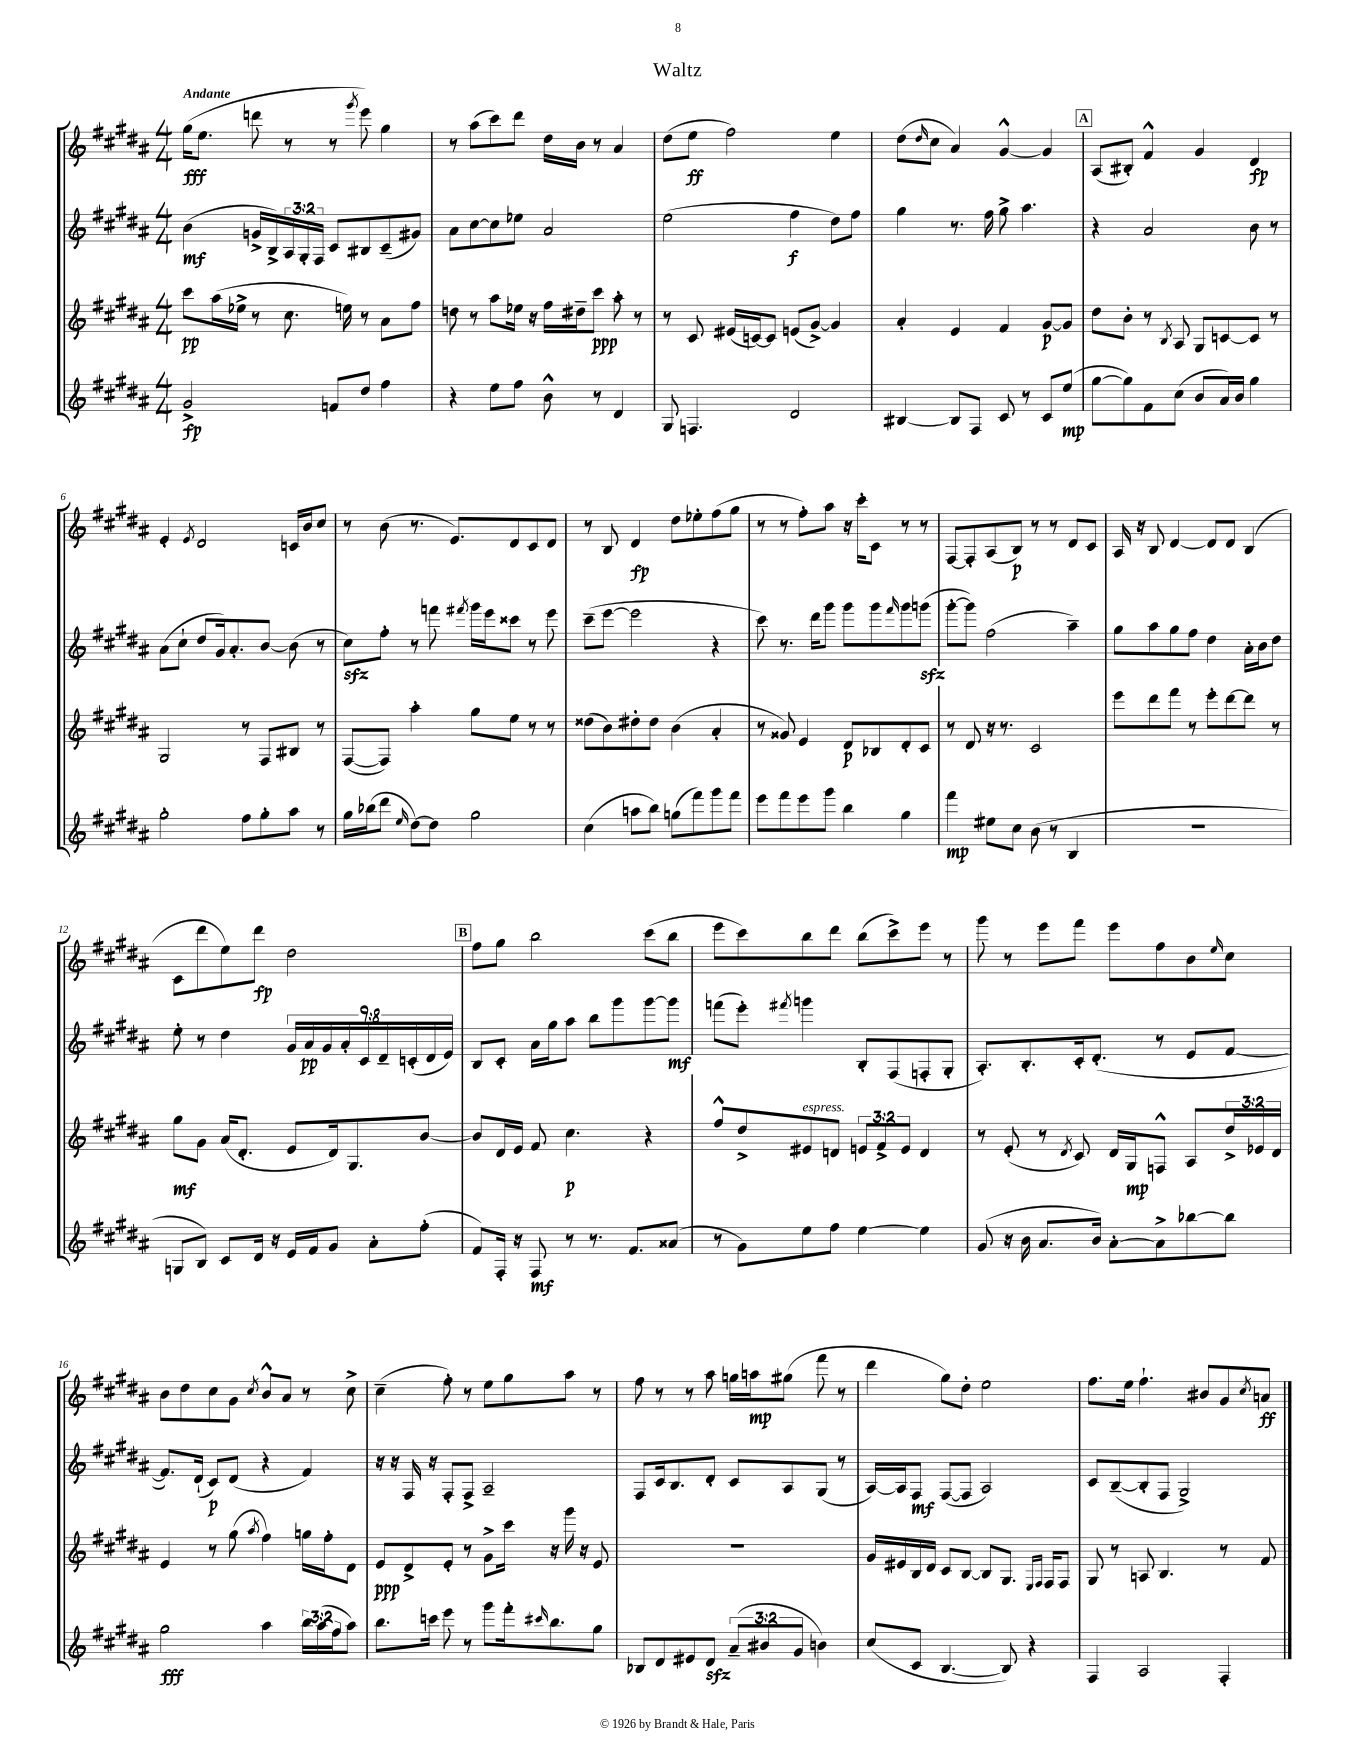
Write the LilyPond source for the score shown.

\header { title = "Waltz" }
<<
\new StaffGroup <<
\new Staff = "s0" {
    \clef treble \key b \major \numericTimeSignature \time 4/4 \tempo "Andante"
    gis''16\fff( e''8. d'''8 r8 r8 \acciaccatura { gis'''8 } e'''8) gis''4 |
    r8 ais''8( cis'''8) dis'''8 dis''16 b'16 r8 ais'4 |
    dis''8( e''8\ff fis''2) e''4 |
    dis''8( \grace { dis''16 } cis''8 ais'4) gis'4~-^ gis'4 |
    \mark \markup { \box "A" } ais8( bis8-.) fis'4-^ gis'4 dis'4\fp |
    e'4-. \acciaccatura { e'8 } dis'2 c'16 b'16 cis''8 |
    r8 b'8( r8. e'8.) dis'8 cis'8 dis'8 |
    r8 b8 dis'4\fp dis''8 ees''8-. fis''8( gis''8 |
    r8 r8 fis''8-.) ais''8 r16 cis'''16-. cis'8 r8 r8 |
    fis8~ fis8-. ais8( b8\p) r8 r8 dis'8 cis'8 |
    ais16 r16 b8 dis'4~ dis'8 dis'8 b4( |
    cis'8 dis'''8 e''8) dis'''8\fp dis''2 |
    \mark \markup { \box "B" } fis''8 gis''8 b''2 cis'''8( b''8 |
    e'''8 cis'''8) b''8 dis'''8 b''8( cis'''8->) e'''8 r8 |
    gis'''8 r8 e'''8 fis'''8 e'''8 fis''8 b'8 \grace { e''16 } cis''8 |
    b'8 dis''8 cis''8 gis'8 \acciaccatura { cis''8 } b'8-^ ais'8 r8 cis''8-> |
    cis''4--( fis''8-.) r8 e''8 gis''8 ais''8 r8 |
    fis''8 r8 r8 ais''8 g''16 a''16\mp gis''8( fis'''8 r8 |
    dis'''4 gis''8) dis''8-. e''2 |
    fis''8. e''16 fis''4.-! bis'8 gis'8 \acciaccatura { cis''8 } a'8\ff \bar "|." |
}
\new Staff = "s1" {
    \clef treble \key b \major \numericTimeSignature \time 4/4 \override Staff.TupletNumber.text = #tuplet-number::calc-fraction-text
    b'4\mf( g'16-> b16->) \tuplet 3/2 { ais16 gis16-. fis16 } cis'8 bis8 cis'8--( gis'8) |
    ais'8 cis''8~ cis''8 ees''8 ais'2 |
    e''2( fis''4\f dis''8) fis''8 |
    gis''4 r8. fis''16 gis''8-> ais''4. |
    \mark \markup { \box "A" } r4 ais'2 b'8 r8 |
    ais'8( cis''8-! dis''8 gis'16) ais'8.-. b'8~ b'8( r8 |
    cis''8\sfz) fis''8-. r8 f'''8 \acciaccatura { fis'''8 } gis'''16 e'''16 cisis'''8 r8 e'''8 |
    cis'''8--( e'''8~ e'''2 r4 |
    cis'''8) r8. dis'''16 gis'''8 gis'''8 gis'''8 \grace { fis'''16 } gis'''8 g'''8\sfz( |
    gis'''8~-. gis'''8) fis''2( ais''4--) |
    gis''8 ais''8 gis''8 fis''8 dis''4 ais'16-. b'16 dis''8 |
    e''8-. r8 dis''4 \tuplet 9/8 { gis'16 ais'16\pp gis'16 ais'16-. cis'16 dis'16-- c'16-.( dis'16 e'16) } |
    \mark \markup { \box "B" } b8 cis'8-. ais'16 gis''16 ais''8 b''8 gis'''8 gis'''8~ gis'''8\mf |
    f'''8( e'''8-.) \acciaccatura { fis'''8 } g'''4 b8-. fis8( f8-. gis8-. |
    ais8.-.) b8.-. cis'16-. dis'8.-.( r8 e'8 fis'8~ |
    fis'8.) dis'16-!( cis'8\p) dis'8( r4 fis'4) |
    r16 r16 fis16 r16 fis8-. fis8-> ais2-- |
    fis8 cis'16 b8. dis'8-. cis'8 ais8 gis8( r8 |
    ais16~) ais16 fis8\mf fis8~( fis8 ais2) |
    cis'8 b8~--( b8-. fis8 gis2->) \bar "|." |
}
\new Staff = "s2" {
    \clef treble \key b \major \numericTimeSignature \time 4/4 \override Staff.TupletNumber.text = #tuplet-number::calc-fraction-text
    cis'''8\pp ais''16( ees''16-> r8 cis''8. e''16) r8 ais'8 fis''8 |
    d''8 r8 ais''8 ees''16 r16 fis''16 dis''16-- cis'''8\ppp ais''8-. r8 |
    r8 cis'8 eis'16( c'16~) c'8 e'8( gis'8~->) gis'4 |
    ais'4-. e'4 fis'4 gis'8~\p gis'8 |
    \mark \markup { \box "A" } dis''8 b'8-. r8 \acciaccatura { b8 } ais8 gis8 c'8~ c'8 r8 |
    gis2 r8 fis8 bis8 r8 |
    fis8~( fis8) ais''4-. gis''8 e''8 r8 r8 |
    disis''8( b'8) dis''8-. dis''8 b'4( ais'4-. |
    r8 gisis'8) e'4 dis'8\p bes8 dis'8-. cis'8 |
    r8 dis'8 r16 r8. cis'2 |
    e'''8 dis'''8 fis'''8 r8 e'''8-. dis'''8~ dis'''8 r8 |
    gis''8\mf gis'8 ais'16( dis'8.-. e'8 dis'16) gis8. b'8~ |
    \mark \markup { \box "B" } b'8 dis'16 e'16 fis'8 cis''4.\p r4 |
    fis''8-^ dis''8-> eis'8^\markup { \italic "espress." } d'8 \tuplet 3/2 { e'8 fis'8-> e'8 } d'4 |
    r8 e'8-.( r8 \acciaccatura { dis'8 } cis'8) dis'16 gis16\mp f8-^ ais8 \tuplet 3/2 { dis''16-> ees'16 dis'16 } |
    e'4 r8 gis''8( \acciaccatura { ais''8 } fis''4) g''16 fis''16-. dis'8 |
    e'8\ppp dis'8-> e'8-. r8 gis'8-> cis'''16 r16 gis'''16 r16 e'8 |
    R1 |
    gis'16 eis'16 b16 dis'16 cis'8 b8~ b8 gis8. \grace { e16 fis16 } fis16 fis8 |
    gis8 r8 a8 b4. r8 fis'8 \bar "|." |
}
\new Staff = "s3" {
    \clef treble \key b \major \numericTimeSignature \time 4/4 \override Staff.TupletNumber.text = #tuplet-number::calc-fraction-text
    gis'2->\fp f'8 dis''8 fis''4 |
    r4 e''8 fis''8 b'8-^ r8 dis'4 |
    gis8 f4. dis'2 |
    bis4~ bis8 fis8 cis'8 r8 cis'8 e''8\mp( |
    \mark \markup { \box "A" } gis''8~ gis''8) fis'8 cis''8( b'8 ais'16) b'16 gis''4 |
    gis''2-. fis''8 gis''8-. ais''8 r8 |
    gis''16 bes''16( dis'''8 \grace { e''16 } dis''8~) dis''8 gis''2 |
    cis''4( a''8 b''8) g''8( fis'''8) gis'''8 fis'''8 |
    e'''8 fis'''8 e'''8 gis'''8 b''4 gis''4 |
    fis'''4\mp eis''8 cis''8 b'8( r8 b4 |
    R1 |
    g8 b8) cis'8 dis'16 r16 e'16 fis'16 gis'8 ais'8-. fis''8-.( |
    \mark \markup { \box "B" } fis'8) fis16-. r16 fis8\mf r8 r8. fis'8. aisis'8( |
    r8 gis'8) e''8 fis''8 e''4~ e''4 |
    gis'8( r16 b'16 ais'8. b'16) ais'8~-. ais'8-> bes''8~ bes''8 |
    gis''2\fff ais''4 \tuplet 3/2 { b''16 ais''16( fis''16 } ais''8) |
    b''8. c'''16 e'''8 r8 gis'''8 fis'''16-. \grace { cis'''16 } b''8. gis''8 |
    bes8 dis'8 eis'8 dis'8\sfz \tuplet 3/2 { ais'8--( bis'8 gis'8 } b'4) |
    cis''8( cis'8 b4.~ b8) r4 |
    fis4 ais2 fis4-. \bar "|." |
}
>>
>>
